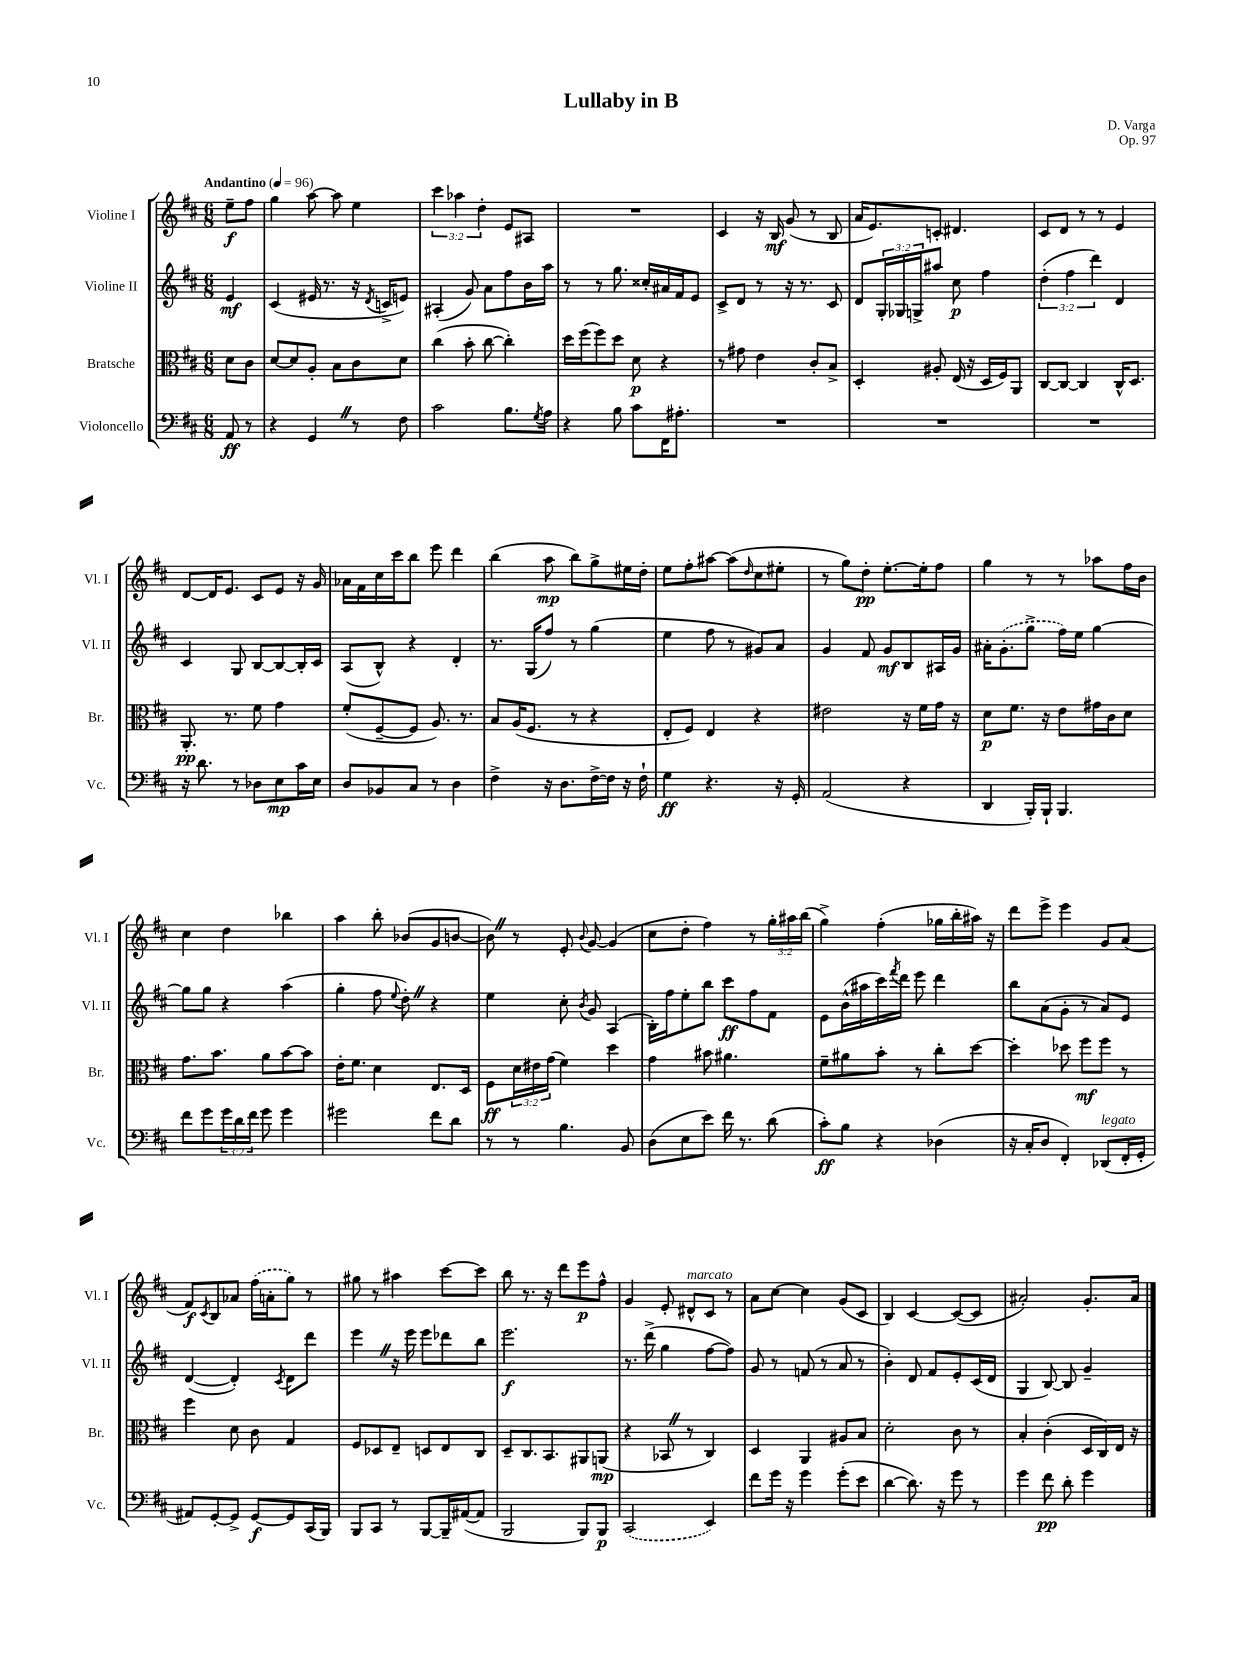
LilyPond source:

\header { title = "Lullaby in B" composer = "D. Varga" opus = "Op. 97" }
<<
\new StaffGroup <<
\new Staff = "s0" \with { instrumentName = "Violine I" shortInstrumentName = "Vl. I" } {
    \clef treble \key d \major \numericTimeSignature \time 6/8 \override Staff.TupletNumber.text = #tuplet-number::calc-fraction-text \partial 4 \tempo "Andantino" 4 = 96
    e''8--\f fis''8 |
    g''4 a''8~ a''8 e''4 |
    \tuplet 3/2 { cis'''4 aes''4 d''4-. } e'8 ais8 |
    R2. |
    cis'4 r16 b16\mf g'8( r8 b8 |
    a'16 e'8.) c'8-. dis'4. |
    cis'8 d'8 r8 r8 e'4 |
    d'8~ d'16 e'8. cis'8 e'8 r16 g'16 |
    aes'16 fis'16 cis''16 cis'''16 b''8 e'''8 d'''4 |
    b''4( a''8\mp b''8) g''8-> eis''16 d''16-. |
    e''8 fis''8-. ais''8~ ais''8( \grace { d''16 } cis''8 eis''8-. |
    r8 g''8) d''8-.\pp e''8.~-. e''16-. fis''8 |
    g''4 r8 r8 aes''8 fis''16 b'16 |
    cis''4 d''4 bes''4 |
    a''4 b''8-. bes'8( g'8 b'8~ |
    b'8) \once \override BreathingSign.text = \markup { \musicglyph "scripts.caesura.straight" } \breathe r8 e'8-. \appoggiatura { b'8 } g'8~ g'4( |
    cis''8 d''8-. fis''4) r8 \tuplet 3/2 { g''16-. ais''16 b''16( } |
    g''4->) fis''4-.( ges''16 b''16-. ais''16) r16 |
    d'''8 e'''8-> e'''4 g'8 a'8( |
    fis'8\f) \acciaccatura { cis'8 } b8 aes'8 \once \slurDashed fis''16( a'16-. g''8) r8 |
    gis''8 r8 ais''4 cis'''8~ cis'''8 |
    b''8 r8. r16 d'''8 e'''8\p fis''8-^ |
    g'4 e'8-. dis'8-^^\markup { \italic "marcato" } cis'8 r8 |
    a'8 cis''8~ cis''4 g'8( cis'8 |
    b4) cis'4~ cis'8~( cis'8 |
    ais'2-.) g'8.-. ais'16 \bar "|." |
}
\new Staff = "s1" \with { instrumentName = "Violine II" shortInstrumentName = "Vl. II" } {
    \clef treble \key d \major \numericTimeSignature \time 6/8 \override Staff.TupletNumber.text = #tuplet-number::calc-fraction-text \partial 4
    e'4\mf |
    cis'4( eis'16 r8. r16 \acciaccatura { d'8 } c'16-> e'8) |
    ais4-.( g'8) a'8 fis''8 b'16 a''16 |
    r8 r8 g''8. cisis''16-. ais'16 fis'16 e'8 |
    cis'8-> d'8 r8 r16 r8. cis'8 |
    d'8 \tuplet 3/2 { g16-. ges16 g16-> } ais''8 cis''8\p fis''4 |
    \tuplet 3/2 { d''4-.( fis''4 d'''4) } d'4 |
    cis'4 g8 b8~ b8~ b16-. cis'16 |
    a8( b8-^) r4 d'4-. |
    r8. g16( fis''8) r8 g''4( |
    e''4 fis''8 r8 gis'8) a'8 |
    g'4 fis'8 g'8\mf b8 ais16 g'16 |
    ais'16-. \once \slurDashed g'8.-.( g''8-> fis''16) e''16 g''4~ |
    g''8 g''8 r4 a''4( |
    g''4-. fis''8 \appoggiatura { e''8 } d''8-.) \once \override BreathingSign.text = \markup { \musicglyph "scripts.caesura.straight" } \breathe r4 |
    e''4 cis''8-. \acciaccatura { b'8 } g'8 a4( |
    b16-.) fis''16 e''8-. b''8 cis'''8\ff fis''8 fis'8 |
    e'8 b'16-^( ais''16 cis'''16) \acciaccatura { fis'''8 } d'''16 e'''8 d'''4 |
    b''8 a'8( g'8-. r8 a'8) e'8 |
    d'4~( d'4-.) \acciaccatura { cis'8 } d'8 d'''8 |
    e'''4 \once \override BreathingSign.text = \markup { \musicglyph "scripts.caesura.straight" } \breathe r16 e'''16 e'''8 des'''8 b''8 |
    e'''2.\f |
    r8. d'''16->( g''4 fis''8~ fis''8) |
    g'8 r8 f'8( r8 a'8 r8 |
    b'4-.) d'8 fis'8 e'8-. cis'16( d'16 |
    g4 b8~) b8 g'4-- \bar "|." |
}
\new Staff = "s2" \with { instrumentName = "Bratsche" shortInstrumentName = "Br." } {
    \clef alto \key d \major \numericTimeSignature \time 6/8 \override Staff.TupletNumber.text = #tuplet-number::calc-fraction-text \partial 4
    d'8 cis'8 |
    d'8~ d'8 a8-. b8 cis'8 d'8 |
    cis''4( b'8-. cis''8~ cis''4-.) |
    d''16 fis''16( fis''8) d''8 d'8\p r4 |
    r8 gis'8 e'4 cis'8-. b8-> |
    d4-. ais8-. e16( r16 d16 fis16) a,8 |
    cis8~ cis8~ cis4 cis16-^ d8. |
    a,8.-.\pp r8. fis'8 g'4 |
    fis'8-.( fis8~-- fis8 a8.) r8. |
    b8 a16( fis8. r8 r4 |
    e8-. fis8) e4 r4 |
    eis'2 r16 fis'16 g'16 r16 |
    d'8\p fis'8. r16 e'8 gis'16 cis'16 d'8 |
    g'8. b'8. a'8 b'8~ b'8 |
    e'16-. fis'8. d'4 e8. d16 |
    fis8\ff \tuplet 3/2 { d'16 eis'16 g'16( } fis'4) d''4 |
    g'4 bis'8 ais'4. |
    fis'8-- ais'8 b'8-. r8 cis''8-. d''8~ |
    d''4-. des''8 fis''8\mf fis''8 r8 |
    fis''4 d'8 cis'8 g4 |
    fis8 des8 e8-- d8 e8 cis8 |
    d8-- cis8. b,8. ais,8 a,8\mp( |
    r4 bes,8 \once \override BreathingSign.text = \markup { \musicglyph "scripts.caesura.straight" } \breathe r8 cis4) |
    d4 a,4 ais8 b8 |
    d'2-. cis'8 r8 |
    b4-. cis'4-.( d16 cis16) e16 r16 \bar "|." |
}
\new Staff = "s3" \with { instrumentName = "Violoncello" shortInstrumentName = "Vc." } {
    \clef bass \key d \major \numericTimeSignature \time 6/8 \override Staff.TupletNumber.text = #tuplet-number::calc-fraction-text \partial 4
    a,8\ff r8 |
    r4 g,4 \once \override BreathingSign.text = \markup { \musicglyph "scripts.caesura.straight" } \breathe r8 fis8 |
    cis'2 b8. \acciaccatura { g8 } a16 |
    r4 b8 cis'8 fis,16 ais8.-. |
    R2. |
    R2. |
    R2. |
    r16 d'8. r8 des8 e8\mp cis'16 e16 |
    d8 bes,8 cis8 r8 d4 |
    fis4-> r16 d8. fis16~-> fis16 r16 fis16-! |
    g4\ff r4. r16 g,16-. |
    a,2( r4 |
    d,4 b,,16-.) b,,16-! b,,4. |
    fis'8 g'8 \tuplet 3/2 { g'16 d'16 fis'16 } g'8 g'4 |
    gis'2 fis'8 d'8 |
    r8 r8 b4. b,8 |
    d8( e8 e'8) fis'16 r8. d'8( |
    cis'8-.\ff) b8 r4 des4( |
    r16 cis16-. d8 fis,4-.) des,8^\markup { \italic "legato" }( fis,16-. g,16-. |
    ais,8) g,8~-. g,8-> g,8~\f g,8 cis,16( b,,16) |
    b,,8 cis,8 r8 b,,8~ b,,16-- ais,16~( ais,8 |
    b,,2 b,,8) b,,8\p |
    \once \slurDashed cis,2( e,4) |
    fis'8 g'16 r16 g'4 g'8-.( e'8 |
    d'4~ d'8.) r16 g'8 r8 |
    g'4 fis'8\pp d'8-. g'4 \bar "|." |
}
>>
>>
\layout { \context { \Score \remove "Bar_number_engraver" } }
